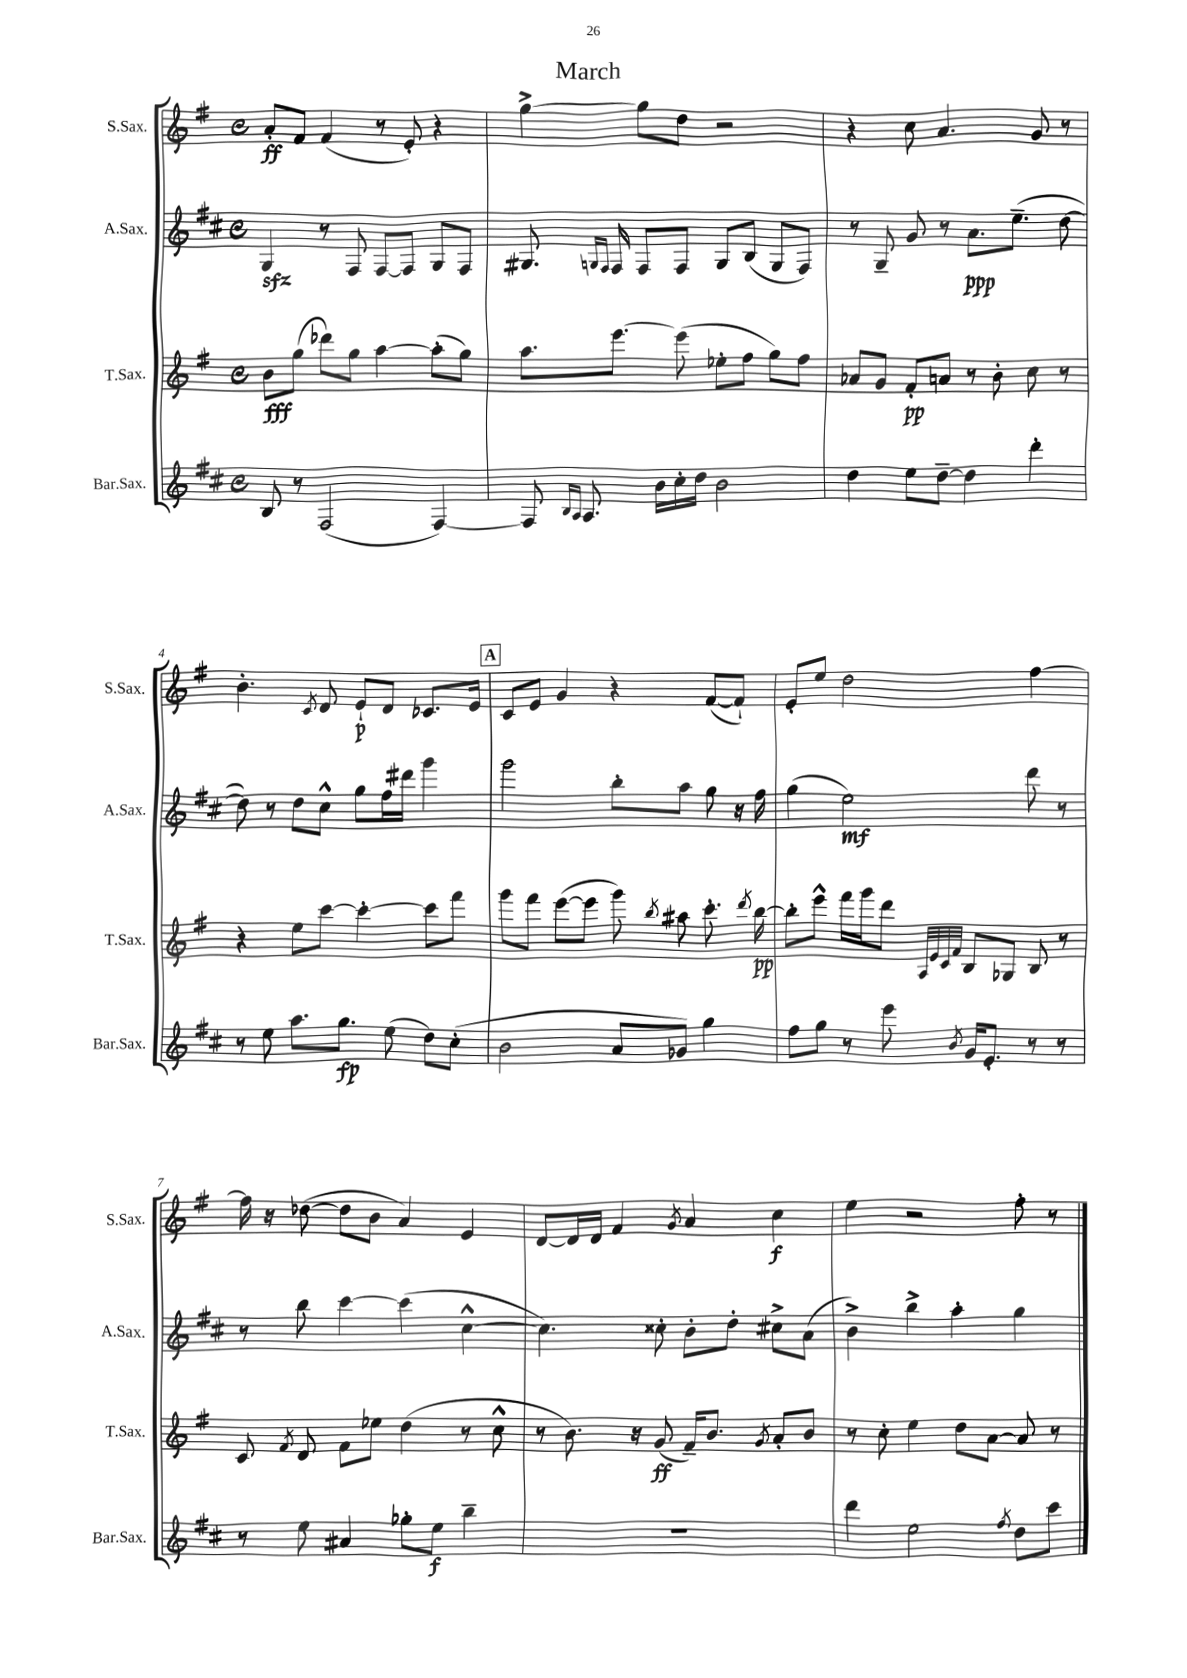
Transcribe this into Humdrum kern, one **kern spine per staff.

**kern	**dynam	**kern	**dynam	**kern	**dynam	**kern	**dynam
*part4	*part4	*part3	*part3	*part2	*part2	*part1	*part1
*staff4	*staff4	*staff3	*staff3	*staff2	*staff2	*staff1	*staff1
*I"Bar.Sax.	*	*I"T.Sax.	*	*I"A.Sax.	*	*I"S.Sax.	*
*I'Bar.Sax.	*	*I'T.Sax.	*	*I'A.Sax.	*	*I'S.Sax.	*
*clefG2	*	*clefG2	*	*clefG2	*	*clefG2	*
*k[f#c#]	*	*k[f#]	*	*k[f#c#]	*	*k[f#]	*
*M4/4	*	*M4/4	*	*M4/4	*	*M4/4	*
*met(c)	*	*met(c)	*	*met(c)	*	*met(c)	*
=1	=1	=1	=1	=1	=1	=1	=1
8B/	.	8b\L	fff	4Gzz/	.	8a'/L	ff
8r	.	(8gg\J	.	.	.	8f#/J	.
(2F#/	.	8ddd-X\L)	.	8r	.	(4f#/	.
.	.	8gg\J	.	8F#/	.	.	.
.	.	[4aa\	.	[8F#/L	.	8r	.
.	.	.	.	8F#/J]	.	8e'/)	.
[4F#/)	.	(8aa'\L]	.	8G/L	.	4r	.
.	.	8gg\J)	.	8F#/J	.	.	.
=2	=2	=2	=2	=2	=2	=2	=2
8F#/]	.	8.aa\L	.	8.G#X/	.	[4gg^\	.
16qqB/LL	.	.	.	.	.	.	.
16qqA/JJ	.	.	.	.	.	.	.
8.A/	.	.	.	.	.	.	.
.	.	.	.	16qqGn/LL	.	.	.
.	.	.	.	16qqF#/JJ	.	.	.
.	.	[8.eee\J	.	16F#/	.	.	.
.	.	.	.	8F#/L	.	8gg\L]	.
16b\LL	.	.	.	.	.	.	.
16cc#'\	.	(8eee\]	.	8F#/J	.	8dd\J	.
16dd\JJ	.	.	.	.	.	.	.
2b\	.	8ee-X'\L	.	8G/L	.	2r	.
.	.	8ff#\J	.	(8B/J	.	.	.
.	.	8gg\L)	.	8G/L	.	.	.
.	.	8ff#\J	.	8F#/J)	.	.	.
=3	=3	=3	=3	=3	=3	=3	=3
4dd\	.	8a-X/L	.	8r	.	4r	.
.	.	8g/J	.	8G~/	.	.	.
8ee\L	.	8f#'/L	pp	8g/	.	8cc\	.
[8dd~\J	.	8an/J	.	8r	.	4.a/	.
4dd\]	.	8r	.	8.a\L	ppp	.	.
.	.	8b'\	.	.	.	.	.
.	.	.	.	(8.ee~\J	.	.	.
4ddd'\	.	8cc\	.	.	.	8g/	.
.	.	8r	.	[8dd\	.	8r	.
!!LO:LB:g=z
=4	=4	=4	=4	=4	=4	=4	=4
8r	.	4r	.	8dd\])	.	4.b'\	.
8ee\	.	.	.	8r	.	.	.
8.aa\L	.	8ee\L	.	8dd\L	.	.	.
.	.	.	.	.	.	8qc/	.
.	.	[8ccc\J	.	8cc#^^\J	.	8d/	.
8.gg\J	fp	.	.	.	.	.	.
.	.	4ccc'\_	.	8gg\L	.	8e`/L	p
(8ee\	.	.	.	16ff#\L	.	8d/J	.
.	.	.	.	16ddd#X\JJ	.	.	.
8dd\L)	.	8ccc\L]	.	4ggg\	.	8.c-X/L	.
(8cc#'\J	.	8fff#\J	.	.	.	.	.
.	.	.	.	.	.	16e/Jk	.
!!LO:REH:place=s1:t=A
=5	=5	=5	=5	=5	=5	=5	=5
2b\	.	8ggg\L	.	2ggg\	.	8c/L	.
.	.	8fff#\J	.	.	.	8e/J	.
.	.	([8eee\L	.	.	.	4g/	.
.	.	8eee\J]	.	.	.	.	.
8a/L	.	8ggg\)	.	8bb'\L	.	4r	.
.	.	8qbb/	.	.	.	.	.
8g-X/J)	.	8aa#X\	.	8aa\J	.	.	.
4gg\	.	8.ccc'\	.	8gg\	.	([8f#/L	.
.	.	.	.	16r	.	8f#`/J])	.
.	.	8qddd/	.	.	.	.	.
.	.	[16bb\	pp	16ff#\	.	.	.
=6	=6	=6	=6	=6	=6	=6	=6
8ff#\L	.	8bb'\L]	.	(4gg\	.	8e'/L	.
8gg\J	.	8eee^^\J	.	.	.	8ee/J	.
8r	.	16fff#\LL	.	2ee\)	mf	2dd\	.
.	.	16ggg\J	.	.	.	.	.
8eee\	.	8ddd\J	.	.	.	.	.
.	.	32qqA/LLL	.	.	.	.	.
.	.	32qqe/	.	.	.	.	.
.	.	32qqc/	.	.	.	.	.
8qb/	.	32qqf#/JJJ	.	.	.	.	.
16g/KL	.	8B/L	.	.	.	.	.
8.e'/J	.	.	.	.	.	.	.
.	.	8G-X/J	.	.	.	.	.
8r	.	8B/	.	8ddd\	.	[4ff#\	.
8r	.	8r	.	8r	.	.	.
!!LO:LB:g=z
=7	=7	=7	=7	=7	=7	=7	=7
8r	.	8c/	.	8r	.	16ff#\]	.
.	.	.	.	.	.	16r	.
.	.	8qf#/	.	.	.	.	.
8ee\	.	8d/	.	8bb\	.	([8dd-X\	.
4a#X/	.	8f#\L	.	[4ccc#\	.	8dd-\L]	.
.	.	8ee-X\J	.	.	.	8b\J	.
8gg-X'\L	.	(4dd\	.	(4ccc#\]	.	4a/)	.
8ee\J	f	.	.	.	.	.	.
4bb~\	.	8r	.	[4cc#^^\	.	4e/	.
.	.	8cc^^\	.	.	.	.	.
=8	=8	=8	=8	=8	=8	=8	=8
1r	.	8r	.	4.cc#\])	.	[8d/L	.
.	.	8.b\)	.	.	.	16d/L]	.
.	.	.	.	.	.	16d/JJ	.
.	.	.	.	.	.	4f#/	.
.	.	16r	.	.	.	.	.
.	.	(8g/	ff	8cc##X'\	.	.	.
.	.	.	.	.	.	8qg/	.
.	.	16f#~/KL)	.	8b'\L	.	4a/	.
.	.	8.b/J	.	.	.	.	.
.	.	.	.	8dd'\J	.	.	.
.	.	8qg/	.	.	.	.	.
.	.	8a'/L	.	8cc#X^\L	.	4cc\	f
.	.	8b/J	.	(8a\J	.	.	.
=9	=9	=9	=9	=9	=9	=9	=9
4ddd\	.	8r	.	4b^\)	.	4ee\	.
.	.	8cc'\	.	.	.	.	.
2ee\	.	4ee\	.	4bb^\	.	2r	.
.	.	8dd\L	.	4aa'\	.	.	.
.	.	[8a\J	.	.	.	.	.
8qff#/	.	.	.	.	.	.	.
8dd\L	.	8a/]	.	4gg\	.	8ff#'\	.
8ccc#\J	.	8r	.	.	.	8r	.
==	==	==	==	==	==	==	==
*-	*-	*-	*-	*-	*-	*-	*-
